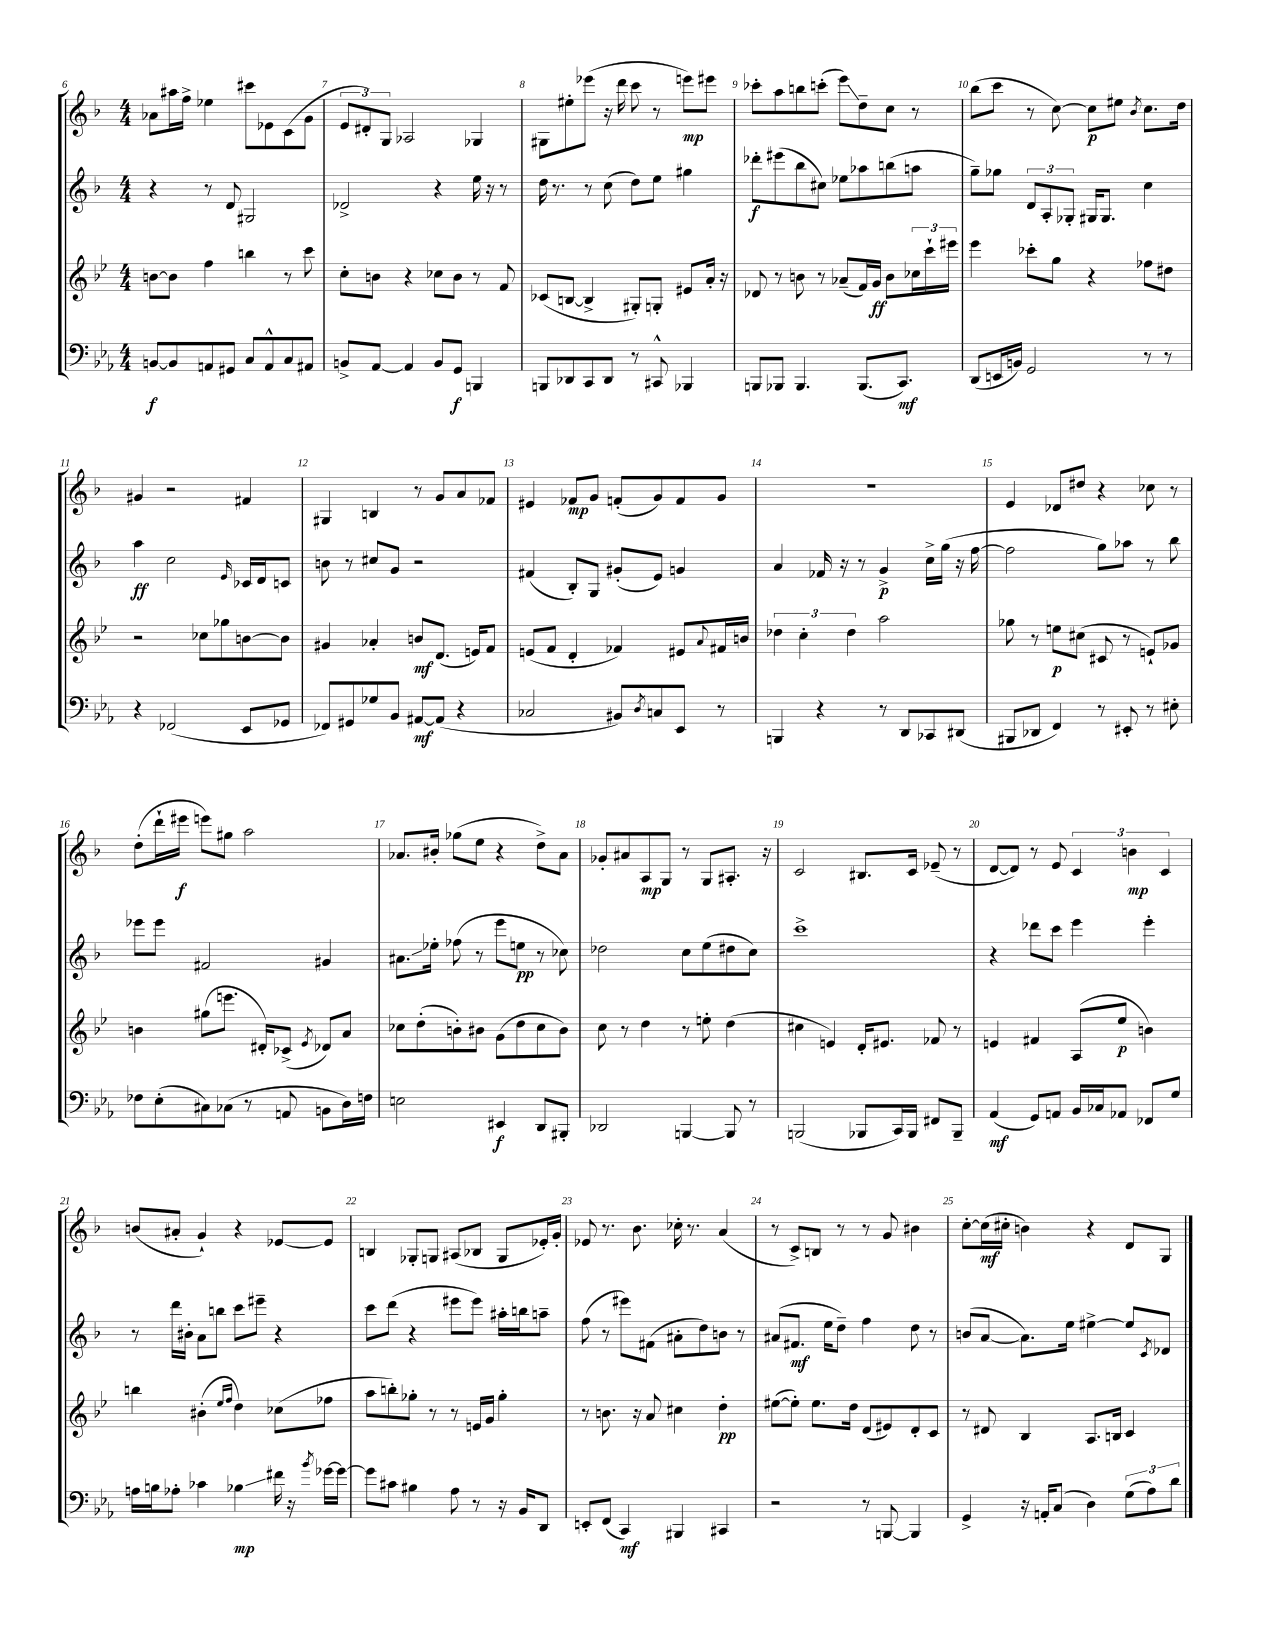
<<
\new StaffGroup <<
\new Staff = "s0" {
    \clef treble \key f \major \numericTimeSignature \time 4/4
    aes'8 ais''16 f''16-> ees''4 cis'''8 ees'8 c'8( g'8 |
    \tuplet 3/2 { e'8 dis'8-.) g8 } aes2 ges4 |
    gis8 eis''8-. ees'''8( r16 d'''16 c'''8 r8 e'''8\mp) eis'''8 |
    ces'''8-. a''8 b''8 c'''8-.( e'''8\glissando) d''8-- c''8 r8 |
    bes''8( c'''8 r8 c''8~) c''8\p eis''8 \acciaccatura { bes'8 } c''8. d''16 |
    gis'4 r2 fis'4 |
    gis4 b4 r8 g'8 a'8 fes'8 |
    eis'4 fes'8\mp g'8 f'8-.( g'8) f'8 g'8 |
    R1 |
    e'4 des'8 dis''8 r4 ces''8 r8 |
    d''8-.( d'''16-! eis'''16\f e'''8) gis''8 a''2 |
    aes'8. bis'16-. ges''8( e''8 r4 d''8->) aes'8 |
    ges'8-. ais'8 a8\mp g8 r8 g8 ais8.-. r16 |
    c'2 bis8. c'16 ees'8--( r8 |
    d'8~ d'8) r8 e'8 \tuplet 3/2 { c'4 b'4\mp c'4 } |
    b'8( ais'8-. g'4-!) r4 ees'8~ ees'8 |
    b4 ges8-. g8 ais8( bes8 g8 ees'16-.) g'16-. |
    ees'8 r8. bes'8. ces''16-. r8. a'4( |
    r8 c'8->) b8 r8 r8 g'8 bis'4 |
    c''8~-. c''16\mf( cis''16-. b'4) r4 d'8 g8 \bar "|." |
}
\new Staff = "s1" {
    \clef treble \key f \major \numericTimeSignature \time 4/4
    r4 r8 d'8 gis2 |
    des'2-> r4 e''16 r16 r8 |
    d''16 r8. r8 c''8( d''8) e''8 gis''4 |
    des'''8-.\f eis'''8( bes''8 cis''8) ees''8 aes''8 b''8( a''8 |
    g''8--) ges''8 \tuplet 3/2 { d'8 a8-. ges8-. } gis16 gis8. c''4 |
    a''4\ff c''2 \grace { e'16 } ces'16 d'16 c'8 |
    b'8 r8 cis''8 g'8 r2 |
    fis'4( bes8-.) g8 gis'8-.( e'8) g'4 |
    a'4 fes'16 r16 r8 g'4->\p c''16-> g''16( r16 f''16~ |
    f''2 g''8) aes''8 r8 bes''8 |
    ees'''8 ees'''8 fis'2 gis'4 |
    ais'8.\glissando ees''16-. fes''8( r8 e'''8 e''8\pp r8 ces''8) |
    des''2 c''8 e''8( dis''8 c''8) |
    c'''1-> |
    r4 des'''8 c'''8 e'''4 e'''4-. |
    r8 d'''16 bis'16-. a'8 b''8 c'''8 eis'''8-- r4 |
    c'''8 d'''8( r4 eis'''8 eis'''8) ais''16-. b''16 a''8-- |
    f''8( r8 eis'''8) fis'8( ais'8-. d''8) b'8 r8 |
    ais'8( fis'8.\mf e''16 d''8--) f''4 d''8 r8 |
    b'8( a'8~ a'8.) e''16 eis''4~-> eis''8 \acciaccatura { c'8 } des'8 \bar "|." |
}
\new Staff = "s2" {
    \clef treble \key bes \major \numericTimeSignature \time 4/4
    b'8~ b'8 f''4 b''4 r8 c'''8 |
    c''8-. b'8 r4 ces''8 b'8 r8 f'8 |
    ces'8( b8~ b4-> gis8-.) g8-. eis'8 a'16-. r16 |
    des'8 r8 b'8 r8 aes'8--( f'16) g'16\ff b'8 \tuplet 3/2 { ces''16 c'''16-! eis'''16 } |
    ees'''4 ces'''8-. g''8 r4 fes''8 dis''8 |
    r2 ces''8 ges''8 b'8~ b'8 |
    gis'4 aes'4-. b'8\mf d'8.( e'16) f'8 |
    e'8( f'8 d'4-. fes'4) eis'8 \appoggiatura { a'8 } fis'16 b'16 |
    \tuplet 3/2 { des''4 c''4-. des''4 } a''2 |
    ges''8 r8 e''8\p cis''8( cis'8 r8 e'8-!) ges'8 |
    b'4 gis''8( e'''8. dis'16-.) ces'8->( \acciaccatura { ees'8 } des'8) a'8 |
    ces''8 d''8-.( b'8-.) bis'8 g'8( d''8 ces''8 bis'8) |
    c''8 r8 d''4 r8 e''8-. d''4( |
    cis''4 e'4) d'16-. eis'8. fes'8 r8 |
    e'4 fis'4 a8( ees''8\p b'4) |
    b''4 bis'4-.( \grace { ees''16 f''16 } d''4) ces''8( fes''8 |
    a''8 b''8-.) ges''8-. r8 r8 e'16 g'16 ges''4-. |
    r8 b'8. r16 a'8 cis''4 d''4-.\pp |
    eis''8~( eis''8-.) eis''8. d''16 d'8( eis'8) d'8-. c'8 |
    r8 dis'8 bes4 a8. b16 c'4 \bar "|." |
}
\new Staff = "s3" {
    \clef bass \key ees \major \numericTimeSignature \time 4/4
    b,8~\f b,8 a,8 gis,8 c8 a,8-^ c8 ais,8 |
    b,8-> aes,8~ aes,4 b,8 g,8\f b,,4 |
    b,,8 des,8 c,8 des,8 r8 cis,8-^ bes,,4 |
    b,,8 bes,,8 bes,,4. bes,,8.( c,8.\mf) |
    d,8( e,16 b,16) g,2 r8 r8 |
    r4 fes,2( ees,8 ges,8 |
    fes,8) gis,8 ges8 bes,8 ais,8~\mf ais,8( r4 |
    ces2 bis,8) \acciaccatura { d8 } c8 ees,8 r8 |
    b,,4 r4 r8 d,8 ces,8 dis,8( |
    bis,,8 des,8 f,4) r8 eis,8-. r8 eis8-. |
    fes8 ees8-.( cis8) ces8( r8 a,8 b,8 d16) f16 |
    e2 eis,4\f d,8 bis,,8-. |
    des,2 b,,4~ b,,8 r8 |
    b,,2( bes,,8 c,16) bes,,16 fis,8 bes,,8-- |
    aes,4\mf( g,8) a,8 bes,16 ces16 aes,8 fes,8 g8 |
    a16 b16 aes8-. ces'4 bes4\glissando\mp fis'16 r16 \acciaccatura { bes'8 } ges'16~ ges'16~ |
    ges'8 cis'8 bis4 aes8 r8 r16 bes,16 d,8 |
    e,8-. f,8( c,4\mf) bis,,4 cis,4 |
    r2 r8 b,,8~ b,,4 |
    g,4-> r16 a,16-. c8( d4) \tuplet 3/2 { g8( aes8) d'8 } \bar "|." |
}
>>
>>
\layout { \context { \Score currentBarNumber = #6 \override BarNumber.break-visibility = ##(#f #t #t) barNumberVisibility = #all-bar-numbers-visible } }
